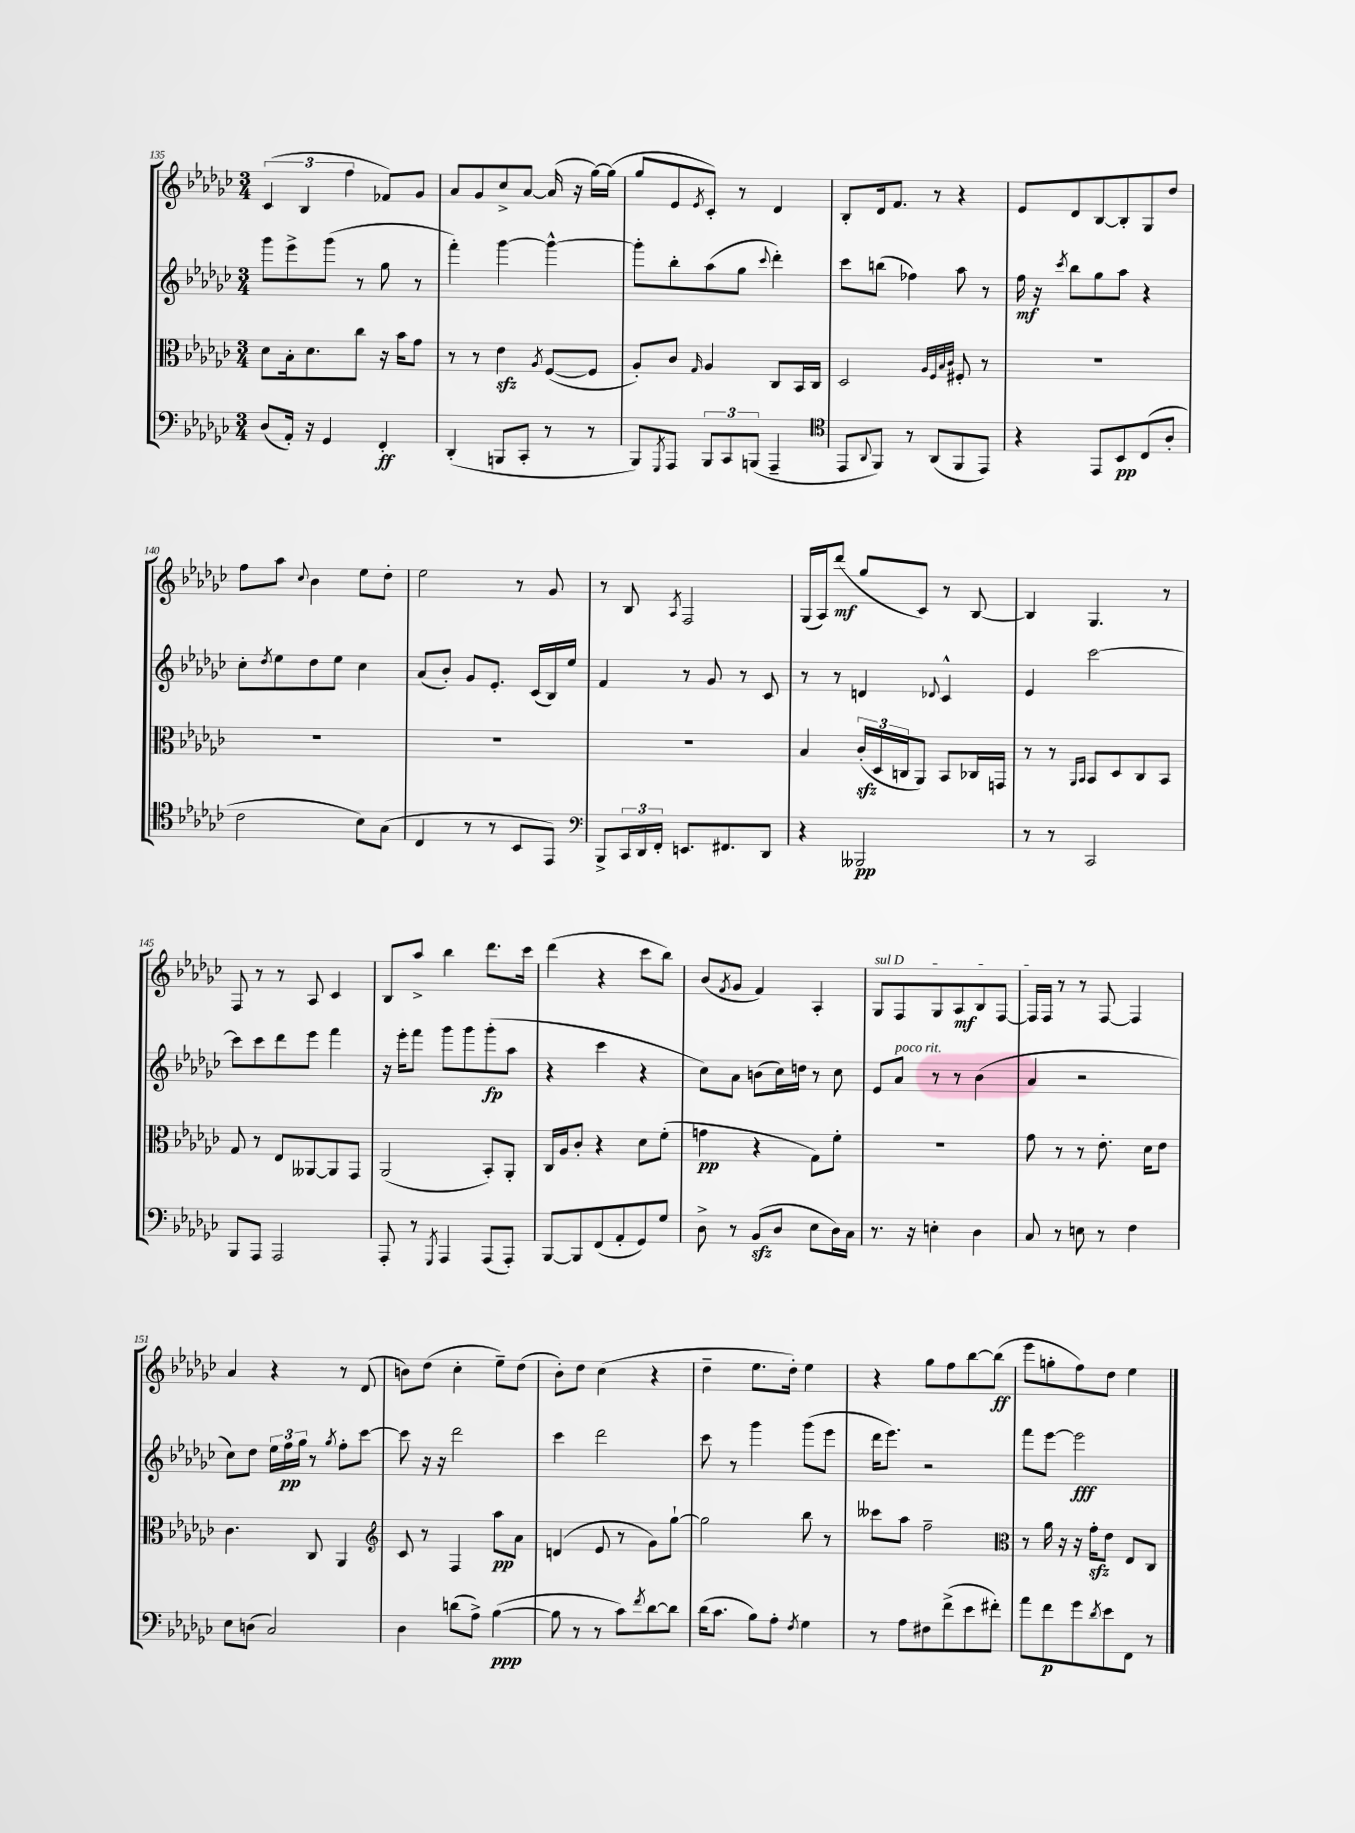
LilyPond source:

<<
\new StaffGroup <<
\new Staff = "s0" {
    \clef treble \key ges \major \numericTimeSignature \time 3/4
    \tuplet 3/2 { ces'4( bes4 f''4 } fes'8) ges'8 |
    aes'8 ges'8 ces''8-> aes'8~ aes'16( r16 ges''16~) ges''16( |
    ges''8 ees'8 \acciaccatura { ees'8 } ces'8-.) r8 des'4 |
    bes8-. des'16 f'8. r8 r4 |
    ees'8 des'8 bes8~ bes8-. ges8 des''8 |
    f''8 aes''8 \appoggiatura { ces''8 } bes'4 ees''8 des''8-. |
    ees''2 r8 ges'8 |
    r8 bes8 \acciaccatura { aes8 } f2 |
    ges16( aes16) des'''8\mf( ges''8 ces'8) r8 bes8~ |
    bes4 ges4. r8 |
    f8 r8 r8 aes8 ces'4 |
    bes8 aes''8-> bes''4 des'''8. ces'''16 |
    des'''4( r4 ces'''8 bes''8) |
    bes'8( \acciaccatura { f'8 } ges'8 f'4) aes4-. |
    \once \override TextSpanner.bound-details.left.text = \markup { \italic "sul D" } ges8\startTextSpan f8 ges8 aes8\mf bes8 f8~ |
    f16 f16\stopTextSpan r8 r8 f8~ f4 |
    aes'4 r4 r8 des'8( |
    b'8) des''8( ces''4-. ees''8--) des''8( |
    bes'8-.) des''8 ces''4( r4 |
    des''4-- ees''8. des''16-.) ees''4 |
    r4 ges''8 f''8 bes''8~ bes''8\ff( |
    ees'''8 g''8-. f''8) des''8 ees''4 \bar "|." |
}
\new Staff = "s1" {
    \clef treble \key ges \major \numericTimeSignature \time 3/4
    ges'''8 ees'''8-> ges'''8( r8 ges''8 r8 |
    f'''4-.) ges'''4~ ges'''4~-^ |
    ges'''8-. bes''8-. aes''8( ges''8 \appoggiatura { ces'''8 } des'''4-.) |
    ces'''8 b''8( fes''4) aes''8 r8 |
    f''16\mf r16 \acciaccatura { ces'''8 } bes''8 ges''8 aes''8 r4 |
    ces''8-. \acciaccatura { des''8 } ees''8 des''8 ees''8 ces''4 |
    aes'8( bes'8-.) ges'8 ees'8.-. ces'16( bes16) ees''16 |
    f'4 r8 ges'8 r8 ces'8 |
    r8 r8 d'4 \appoggiatura { des'8 } ces'4-^ |
    ees'4 ces'''2~ |
    ces'''8 ces'''8 des'''8 ees'''8 f'''4 |
    r16 ees'''16-. f'''8 ges'''8 ges'''8 ges'''8-.\fp( aes''8 |
    r4 ces'''4 r4 |
    ces''8) aes'8 b'8( ces''16) d''16 r8 ces''8 |
    ees'8 aes'8^\markup { \italic "poco rit." } r8 r8 bes'4( |
    aes'4 r2 |
    ces''8) des''8 \tuplet 3/2 { ees''16 f''16\pp ges''16 } r8 \acciaccatura { ges''8 } f''8-. ces'''8~ |
    ces'''8 r16 r16 des'''2 |
    ces'''4 des'''2 |
    ces'''8 r8 ges'''4 ges'''8( ees'''8 |
    des'''16 ees'''8.) r2 |
    f'''8 ees'''8~ ees'''2\fff \bar "|." |
}
\new Staff = "s2" {
    \clef alto \key ges \major \numericTimeSignature \time 3/4
    des'8 bes16-. des'8. ces''8 r16 bes'16 ges'8 |
    r8 r8 ees'4\sfz \acciaccatura { aes8 } f8~( f8 |
    aes8-.) ces'8 \grace { ges16 } aes4 ces8 bes,16 ces16 |
    des2 \grace { aes32 f32 bes32 ces'32 } fis8-. r8 |
    R2. |
    R2. |
    R2. |
    R2. |
    bes4 \tuplet 3/2 { ces'16-.\sfz( des16 c16 } aes,8) bes,8 ces16 g,16 |
    r8 r8 \grace { aes,16 bes,16 } bes,8 des8 ces8 bes,8 |
    ges8 r8 ees8 aeses,8~ aeses,8 ges,8 |
    aes,2( bes,8-.) aes,8-. |
    ces16 aes16 ces'8-. r4 des'8 f'8-.( |
    g'4\pp r4 ges8) f'8-. |
    R2. |
    ges'8 r8 r8 ees'8.-. des'16 ees'8 |
    ces'4. ces8 aes,4 |
    \clef treble ces'8 r8 f4 aes''8\pp aes'8 |
    d'4( ees'8 r8 ges'8) ges''8~-! |
    ges''2 bes''8 r8 |
    ceses'''8 aes''8 f''2-- |
    \clef alto r8 aes'16 r16 r16 ges'16-.\sfz ees'8 ees8 ces8 \bar "|." |
}
\new Staff = "s3" {
    \clef bass \key ges \major \numericTimeSignature \time 3/4
    des8( aes,16-.) r16 ges,4 f,4-.\ff |
    des,4-.( b,,8 ces,8-. r8 r8 |
    bes,,8) \acciaccatura { ges,,8 } aes,,8 \tuplet 3/2 { bes,,8 ces,8 b,,8( } aes,,4-- |
    \clef tenor ees,8 \appoggiatura { aes,8 } f,8) r8 aes,8( f,8 ees,8) |
    r4 ees,8 bes,8\pp ces8( aes8-. |
    ces'2 bes8) ges8( |
    ces4 r8 r8 bes,8 ees,8) |
    \clef bass bes,,8-> \tuplet 3/2 { ces,16 des,16 f,16-. } e,8. fis,8. des,8 |
    r4 beses,,2\pp |
    r8 r8 ces,2 |
    bes,,8 aes,,8 aes,,2 |
    aes,,8-. r8 \acciaccatura { ges,,8 } aes,,4 aes,,8( aes,,8-.) |
    bes,,8~ bes,,8 f,8( aes,8-. ges,8) ges8 |
    des8-> r8 bes,8\sfz( des8 ees8 des16) ces16 |
    r8. r16 e4-. des4 |
    ces8 r8 e8 r8 f4 |
    ees8 d8( ces2) |
    des4 d'8( aes8->) bes4~\ppp( |
    bes8 r8 r8 ces'8) \acciaccatura { f'8 } des'8~ des'8 |
    des'16( ces'8. bes8) aes8-. \acciaccatura { f8 } ges4 |
    r8 aes8 fis8 f'8->( ees'8 fis'8-.) |
    aes'8 f'8\p ges'8 \acciaccatura { des'8 } ees'8 f,8 r8 \bar "|." |
}
>>
>>
\layout { \context { \Score currentBarNumber = #135 } }
